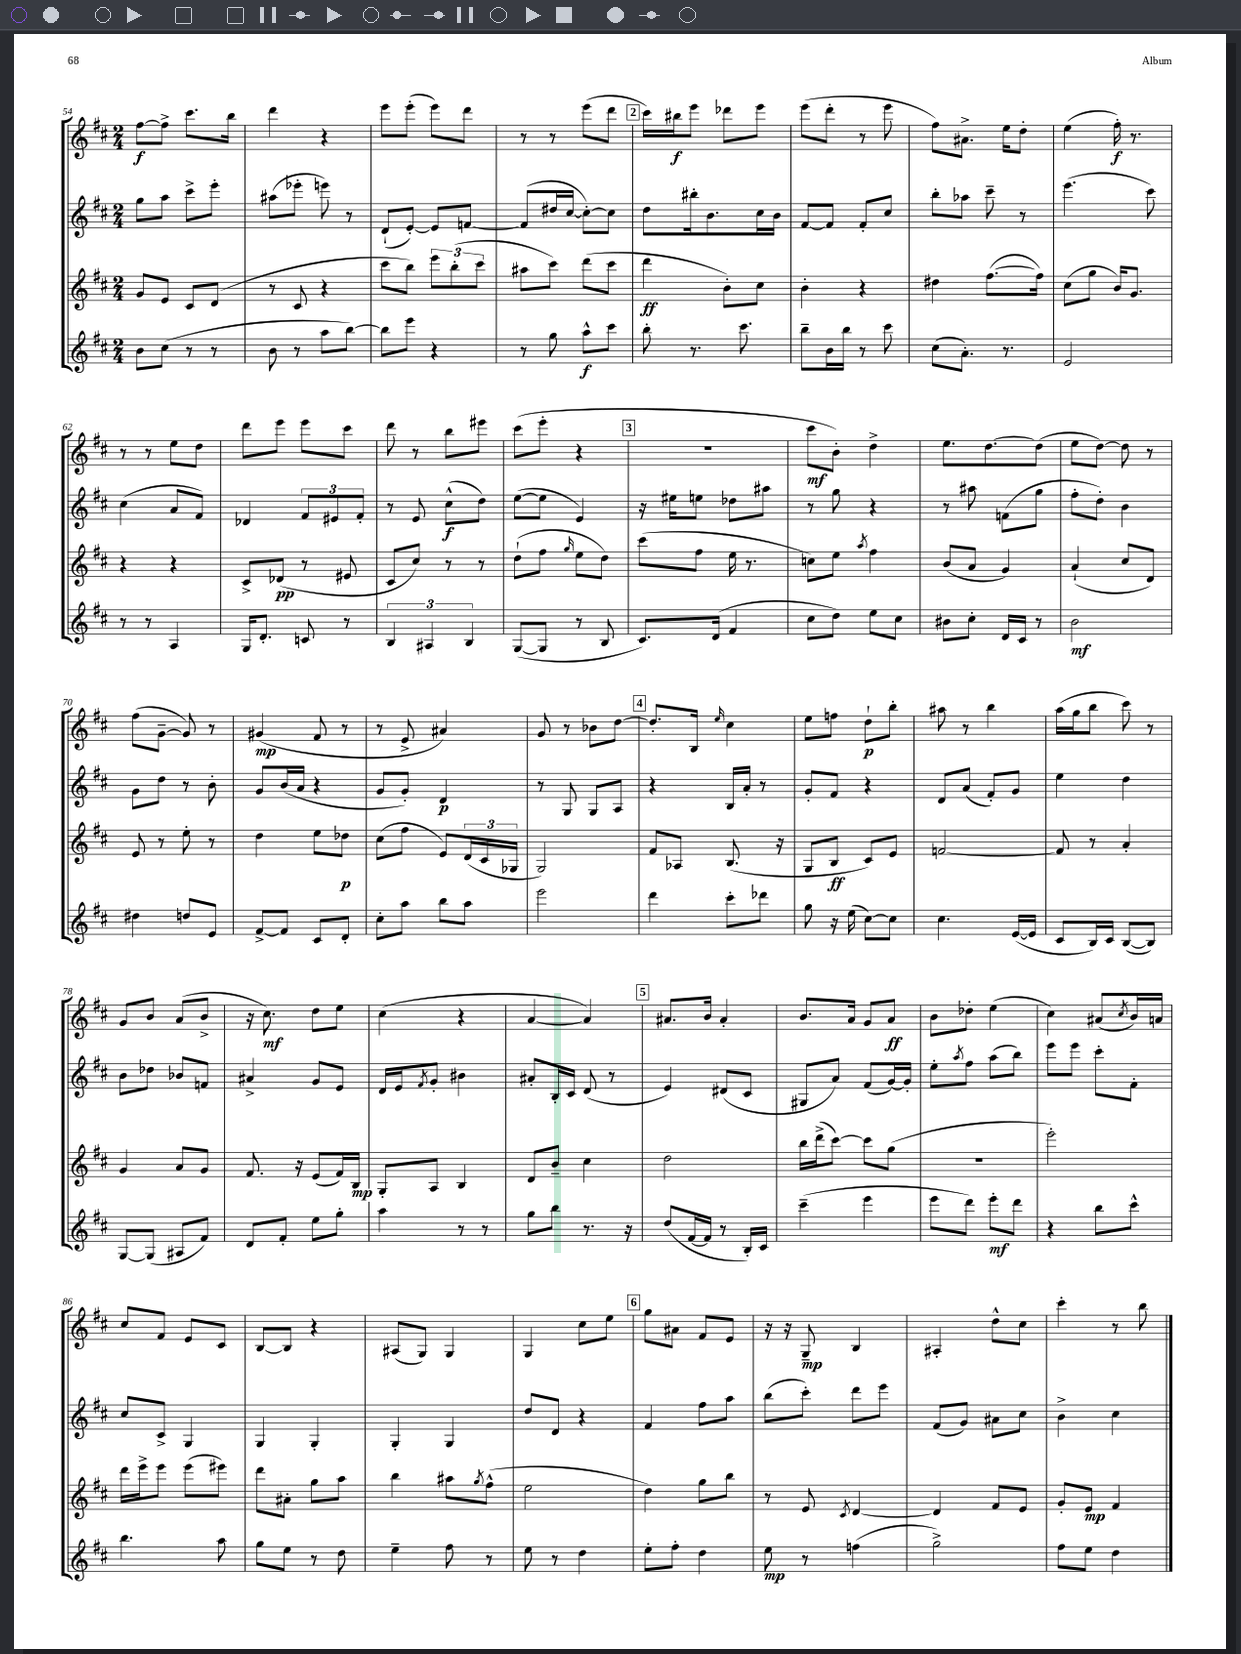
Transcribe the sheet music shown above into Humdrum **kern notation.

**kern	**dynam	**kern	**dynam	**kern	**dynam	**kern	**dynam
*part4	*part4	*part3	*part3	*part2	*part2	*part1	*part1
*staff4	*staff4	*staff3	*staff3	*staff2	*staff2	*staff1	*staff1
*clefG2	*	*clefG2	*	*clefG2	*	*clefG2	*
*k[f#c#]	*	*k[f#c#]	*	*k[f#c#]	*	*k[f#c#]	*
*M2/4	*	*M2/4	*	*M2/4	*	*M2/4	*
=54	=54	=54	=54	=54	=54	=54	=54
8b\L	.	8g/L	.	8gg\L	.	[8ff#\L	f
(8cc#\J	.	8e/J	.	8aa\J	.	8ff#^\J]	.
8r	.	8c#/L	.	8ccc#^\L	.	8.ccc#\L	.
8r	.	(8d/J	.	8eee'\J	.	.	.
.	.	.	.	.	.	16bb\Jk	.
=55	=55	=55	=55	=55	=55	=55	=55
8b\	.	8r	.	(8aa#X\L	.	4ddd\	.
8r	.	8c#/	.	8eee-X'\J	.	.	.
8aa\L	.	4r	.	8eeen\)	.	4r	.
[8bb\J)	.	.	.	8r	.	.	.
=56	=56	=56	=56	=56	=56	=56	=56
8bb\L]	.	8ccc#\L	.	(8d`/L	.	8eee\L	.
8eee\J	.	8bb\J)	.	[8e'/J)	.	(8eee'\J	.
4r	.	12eee\L	.	8e/L]	.	8eee\L)	.
.	.	(12bb'\	.	.	.	.	.
.	.	.	.	[8fn/J	.	8ddd\J	.
.	.	12ccc#\J	.	.	.	.	.
=57	=57	=57	=57	=57	=57	=57	=57
8r	.	8aa#X\L	.	(8f/L]	.	8r	.
8gg\	.	8ccc#\J)	.	16dd#X/L	.	8r	.
.	.	.	.	[16cc#/JJ	.	.	.
8aa^^\L	f	(8ddd\L	.	8cc#'\L_)	.	(8eee\L	.
8ccc#\J	.	8ccc#\J	.	8cc#\J]	.	8ddd\J	.
!!LO:REH:place=s1:t=2
=58	=58	=58	=58	=58	=58	=58	=58
8bb'\	.	4ddd\	ff	8dd\L	.	16ccc#\LL)	.
.	.	.	.	.	.	16bb#X\J	f
8.r	.	.	.	16bb#X'\k	.	8eee\J	.
.	.	.	.	8.b\	.	.	.
.	.	8b'\L)	.	.	.	8ddd-X\L	.
8.ccc#\	.	.	.	.	.	.	.
.	.	8cc#\J	.	16cc#\L	.	8eee\J	.
.	.	.	.	16b\JJ	.	.	.
=59	=59	=59	=59	=59	=59	=59	=59
8bb~\L	.	4b'\	.	[8f#/L	.	(8eee\L	.
16b\L	.	.	.	8f#/J]	.	8ddd'\J	.
16bb\JJ	.	.	.	.	.	.	.
8r	.	4r	.	8f#'/L	.	8r	.
8ccc#\	.	.	.	8cc#/J	.	8eee\	.
=60	=60	=60	=60	=60	=60	=60	=60
(8cc#\L	.	4dd#X\	.	8bb'\L	.	8ff#\L)	.
8.a'\J)	.	.	.	8aa-X\J	.	8.a#X^\J	.
.	.	([8.ff#\L	.	8ccc#~\	.	.	.
8.r	.	.	.	.	.	16ee\KL	.
.	.	.	.	8r	.	8dd'\J	.
.	.	16ff#\Jk])	.	.	.	.	.
=61	=61	=61	=61	=61	=61	=61	=61
2e/	.	(8cc#\L	.	(4.eee\	.	(4ee\	.
.	.	8gg\J	.	.	.	.	.
.	.	16b/KL)	.	.	.	16ff#'\)	f
.	.	8.g/J	.	.	.	8.r	.
.	.	.	.	8ccc#\)	.	.	.
!!LO:LB:g=z
=62	=62	=62	=62	=62	=62	=62	=62
8r	.	4r	.	(4cc#\	.	8r	.
8r	.	.	.	.	.	8r	.
4A/	.	4r	.	8a/L	.	8ee\L	.
.	.	.	.	8f#/J)	.	8dd\J	.
=63	=63	=63	=63	=63	=63	=63	=63
16G/KL	.	8c#^/L	.	4d-X/	.	8ddd\L	.
8.d'/J	.	.	.	.	.	.	.
.	.	(8d-X/J	pp	.	.	8eee\J	.
8cn/	.	8r	.	12f#/L	.	8eee\L	.
.	.	.	.	12e#X/	.	.	.
8r	.	8e#X/	.	.	.	8ccc#\J	.
.	.	.	.	12f#'/J	.	.	.
=64	=64	=64	=64	=64	=64	=64	=64
6B/	.	8c#/L	.	8r	.	8ddd\	.
.	.	8cc#/J)	.	8e/	.	8r	.
6A#X/	.	.	.	.	.	.	.
.	.	8r	.	(8cc#^^\L	f	8bb\L	.
6B/	.	.	.	.	.	.	.
.	.	8r	.	8dd\J)	.	8eee#X\J	.
=65	=65	=65	=65	=65	=65	=65	=65
([8G/L	.	(8dd`\L	.	([8ee\L	.	(8ccc#\L	.
8G/J]	.	8ff#\J	.	8ee\J]	.	8eee'\J	.
.	.	16qqgg/	.	.	.	.	.
8r	.	8ee\L	.	4e/)	.	4r	.
8B/	.	8dd\J)	.	.	.	.	.
!!LO:REH:place=s1:t=3
=66	=66	=66	=66	=66	=66	=66	=66
8.c#/L)	.	(8ccc#\L	.	16r	.	2r	.
.	.	.	.	16ee#X\KL	.	.	.
.	.	8ff#\J	.	8een\J	.	.	.
(16d/Jk	.	.	.	.	.	.	.
4f#/	.	16ee\	.	8dd-X\L	.	.	.
.	.	8.r	.	.	.	.	.
.	.	.	.	8aa#X\J	.	.	.
=67	=67	=67	=67	=67	=67	=67	=67
8cc#\L	.	8ccn\L)	.	8r	.	8ccc#\L	mf
8dd\J)	.	8ee\J	.	8gg\	.	8b'\J)	.
.	.	8qaa/	.	.	.	.	.
8ee\L	.	4ff#\	.	4r	.	4dd^\	.
8cc#\J	.	.	.	.	.	.	.
=68	=68	=68	=68	=68	=68	=68	=68
8b#X\L	.	(8b/L	.	8r	.	8.ee\L	.
8cc#'\J	.	8a/J	.	8aa#X\	.	.	.
.	.	.	.	.	.	[8.dd\	.
16d/LL	.	4g/)	.	(8fn\L	.	.	.
16c#/JJ	.	.	.	.	.	.	.
8r	.	.	.	8gg\J	.	(8dd\J]	.
=69	=69	=69	=69	=69	=69	=69	=69
2b\	mf	(4a`/	.	8ff#'\L	.	8ee\L	.
.	.	.	.	8dd'\J)	.	[8dd\J)	.
.	.	8cc#/L	.	4b\	.	8dd\]	.
.	.	8d/J)	.	.	.	8r	.
!!LO:LB:g=z
=70	=70	=70	=70	=70	=70	=70	=70
4dd#X\	.	8e/	.	8g\L	.	(8ff#\L	.
.	.	8r	.	8dd\J	.	[8g~\J	.
8ddn/L	.	8ee'\	.	8r	.	8g/])	.
8e/J	.	8r	.	8b'\	.	8r	.
=71	=71	=71	=71	=71	=71	=71	=71
[8f#^/L	.	4dd\	.	8g/L	.	(4g#X/	mp
8f#/J]	.	.	.	(16b/L	.	.	.
.	.	.	.	16a/JJ	.	.	.
8c#/L	.	8ee\L	.	4r	.	8f#/	.
8d'/J	.	8dd-X\J	p	.	.	8r	.
=72	=72	=72	=72	=72	=72	=72	=72
8cc#'\L	.	(8cc#\L	.	8g/L	.	8r	.
8aa\J	.	8ff#\J	.	8g'/J)	.	8e^/	.
8bb\L	.	8e/L)	.	4d/	p	4a#X/)	.
8aa\J	.	(24d/L	.	.	.	.	.
.	.	24c#/	.	.	.	.	.
.	.	24G-X/JJ	.	.	.	.	.
=73	=73	=73	=73	=73	=73	=73	=73
2eee\	.	2G/)	.	8r	.	8g/	.
.	.	.	.	8G/	.	8r	.
.	.	.	.	8G/L	.	8b-X\L	.
.	.	.	.	8A/J	.	[8dd\J	.
!!LO:REH:place=s1:t=4
=74	=74	=74	=74	=74	=74	=74	=74
4ddd\	.	8f#/L	.	4r	.	8.dd'/L]	.
.	.	8A-X/J	.	.	.	.	.
.	.	.	.	.	.	16B/Jk	.
.	.	.	.	.	.	16qqee/	.
8ccc#'\L	.	(8.B/	.	16B/LL	.	4cc#\	.
.	.	.	.	16a'/JJ	.	.	.
8ddd-X\J	.	.	.	8r	.	.	.
.	.	16r	.	.	.	.	.
=75	=75	=75	=75	=75	=75	=75	=75
8gg\	.	8G/L	.	8g'/L	.	8ee\L	.
16r	.	8B/J	ff	8f#/J	.	8ffn\J	.
(16ee\	.	.	.	.	.	.	.
[8cc#\L)	.	8c#/L)	.	4r	.	8dd`\L	p
8cc#\J]	.	8e/J	.	.	.	8bb'\J	.
=76	=76	=76	=76	=76	=76	=76	=76
4.cc#\	.	[2fn/	.	8d/L	.	8aa#X\	.
.	.	.	.	(8a/J	.	8r	.
.	.	.	.	8f#'/L)	.	4bb\	.
([16e/LL	.	.	.	8g/J	.	.	.
16e/JJ]	.	.	.	.	.	.	.
=77	=77	=77	=77	=77	=77	=77	=77
8c#/L	.	8f/]	.	4ee\	.	(16aa\LL	.
.	.	.	.	.	.	16gg\J	.
16B/L)	.	8r	.	.	.	8bb\J	.
16c#/JJ	.	.	.	.	.	.	.
([8B/L	.	4a'/	.	4dd\	.	8ccc#\)	.
8B/J])	.	.	.	.	.	8r	.
!!LO:LB:g=z
=78	=78	=78	=78	=78	=78	=78	=78
[8G/L	.	4g/	.	8b\L	.	8g/L	.
(8G/J]	.	.	.	8dd-X\J	.	8b/J	.
8A#X/L	.	8a/L	.	8b-X/L	.	(8a/L	.
8f#/J)	.	8g/J	.	8fn/J	.	8b^/J	.
=79	=79	=79	=79	=79	=79	=79	=79
8d/L	.	8.f#/	.	4a#X^/	.	16r	.
.	.	.	.	.	.	8.cc#\)	mf
8f#'/J	.	.	.	.	.	.	.
.	.	16r	.	.	.	.	.
8ee\L	.	(8e/L	.	8g/L	.	8dd\L	.
8gg'\J	.	16f#/L)	.	8e/J	.	8ee\J	.
.	.	16B/JJ	mp	.	.	.	.
=80	=80	=80	=80	=80	=80	=80	=80
4aa\	.	8G'/L	.	16d/LL	.	(4cc#\	.
.	.	.	.	16e/J	.	.	.
.	.	.	.	8qf#/	.	.	.
.	.	8A/J	.	8g'/J	.	.	.
8r	.	4B/	.	4b#X\	.	4r	.
8r	.	.	.	.	.	.	.
=81	=81	=81	=81	=81	=81	=81	=81
8gg\L	.	8d/L	.	8a#X'/L	.	[4a/	.
8bb\J	.	8b~/J	.	16B'/L	.	.	.
.	.	.	.	16c#/JJ	.	.	.
8.r	.	4cc#\	.	(8d/	.	4a/])	.
.	.	.	.	8r	.	.	.
16r	.	.	.	.	.	.	.
!!LO:REH:place=s1:t=5
=82	=82	=82	=82	=82	=82	=82	=82
(8dd/L	.	2dd\	.	4e/)	.	8.a#X/L	.
[16f#/L	.	.	.	.	.	.	.
16f#/JJ]	.	.	.	.	.	16b/Jk	.
8r	.	.	.	(8d#X/L	.	4a#'/	.
16B'/LL)	.	.	.	8c#/J	.	.	.
16c#/JJ	.	.	.	.	.	.	.
=83	=83	=83	=83	=83	=83	=83	=83
(4ccc#~\	.	16bb\LL	.	8G#X/L	.	8.b/L	.
.	.	(16ddd^\J	.	.	.	.	.
.	.	[8ccc#\J)	.	8a/J)	.	.	.
.	.	.	.	.	.	16a/Jk	.
4eee\	.	8ccc#\L]	.	(8f#/L	.	8g/L	.
.	.	(8gg\J	.	[16g/L)	.	8a/J	ff
.	.	.	.	16g'/JJ]	.	.	.
=84	=84	=84	=84	=84	=84	=84	=84
8eee\L	.	2r	.	8ee'\L	.	8b\L	.
.	.	.	.	8qaa/	.	.	.
8ddd\J)	.	.	.	8ff#\J	.	8dd-X'\J	.
8eee'\L	mf	.	.	(8aa\L	.	(4ee\	.
8ddd\J	.	.	.	8bb\J)	.	.	.
=85	=85	=85	=85	=85	=85	=85	=85
4r	.	2eee'\)	.	8eee\L	.	4cc#\)	.
.	.	.	.	8eee\J	.	.	.
8bb\L	.	.	.	8ccc#'\L	.	(8a#X/L	.
.	.	.	.	.	.	8qcc#/	.
8ccc#^^\J	.	.	.	8f#'\J	.	16b/L)	.
.	.	.	.	.	.	16an/JJ	.
!!LO:LB:g=z
=86	=86	=86	=86	=86	=86	=86	=86
4.bb\	.	16ddd\LL	.	8cc#/L	.	8cc#/L	.
.	.	16eee^\J	.	.	.	.	.
.	.	8eee\J	.	8c#^/J	.	8f#/J	.
.	.	(8eee\L	.	4G/	.	8e/L	.
8aa\	.	8eee#X\J)	.	.	.	8c#/J	.
=87	=87	=87	=87	=87	=87	=87	=87
8gg\L	.	8ddd\L	.	4G/	.	[8B/L	.
8ee\J	.	8a#X'\J	.	.	.	8B/J]	.
8r	.	8gg\L	.	4G'/	.	4r	.
8dd\	.	8aa\J	.	.	.	.	.
=88	=88	=88	=88	=88	=88	=88	=88
4ee~\	.	4bb\	.	4G'/	.	(8A#X/L	.
.	.	.	.	.	.	8G/J)	.
8ff#\	.	8aa#X\L	.	4G/	.	4G/	.
.	.	8qgg/	.	.	.	.	.
8r	.	(8ff#^^\J	.	.	.	.	.
=89	=89	=89	=89	=89	=89	=89	=89
8ee\	.	2ee\	.	8dd/L	.	4G/	.
8r	.	.	.	8d/J	.	.	.
4dd\	.	.	.	4r	.	8cc#\L	.
.	.	.	.	.	.	8ee\J	.
!!LO:REH:place=s1:t=6
=90	=90	=90	=90	=90	=90	=90	=90
8ee'\L	.	4dd\)	.	4f#/	.	8gg\L	.
8ff#'\J	.	.	.	.	.	8a#X\J	.
4dd\	.	8gg\L	.	8ff#\L	.	8f#/L	.
.	.	8bb\J	.	8aa\J	.	8e/J	.
=91	=91	=91	=91	=91	=91	=91	=91
8ee\	mp	8r	.	(8bb\L	.	16r	.
.	.	.	.	.	.	16r	.
8r	.	8e/	.	8ccc#'\J)	.	8G~/	mp
.	.	8qc#/	.	.	.	.	.
(4ffn\	.	[4d/	.	8ddd\L	.	4B/	.
.	.	.	.	8eee\J	.	.	.
=92	=92	=92	=92	=92	=92	=92	=92
2gg^\)	.	4d/]	.	(8f#/L	.	4A#X'/	.
.	.	.	.	8g/J)	.	.	.
.	.	8f#/L	.	8a#X\L	.	8dd^^\L	.
.	.	8e/J	.	8cc#\J	.	8cc#\J	.
=93	=93	=93	=93	=93	=93	=93	=93
8ff#\L	.	8g'/L	.	4b^\	.	4ccc#'\	.
8ee\J	.	8e/J	mp	.	.	.	.
4dd\	.	4f#/	.	4cc#\	.	8r	.
.	.	.	.	.	.	8bb\	.
==	==	==	==	==	==	==	==
*-	*-	*-	*-	*-	*-	*-	*-
